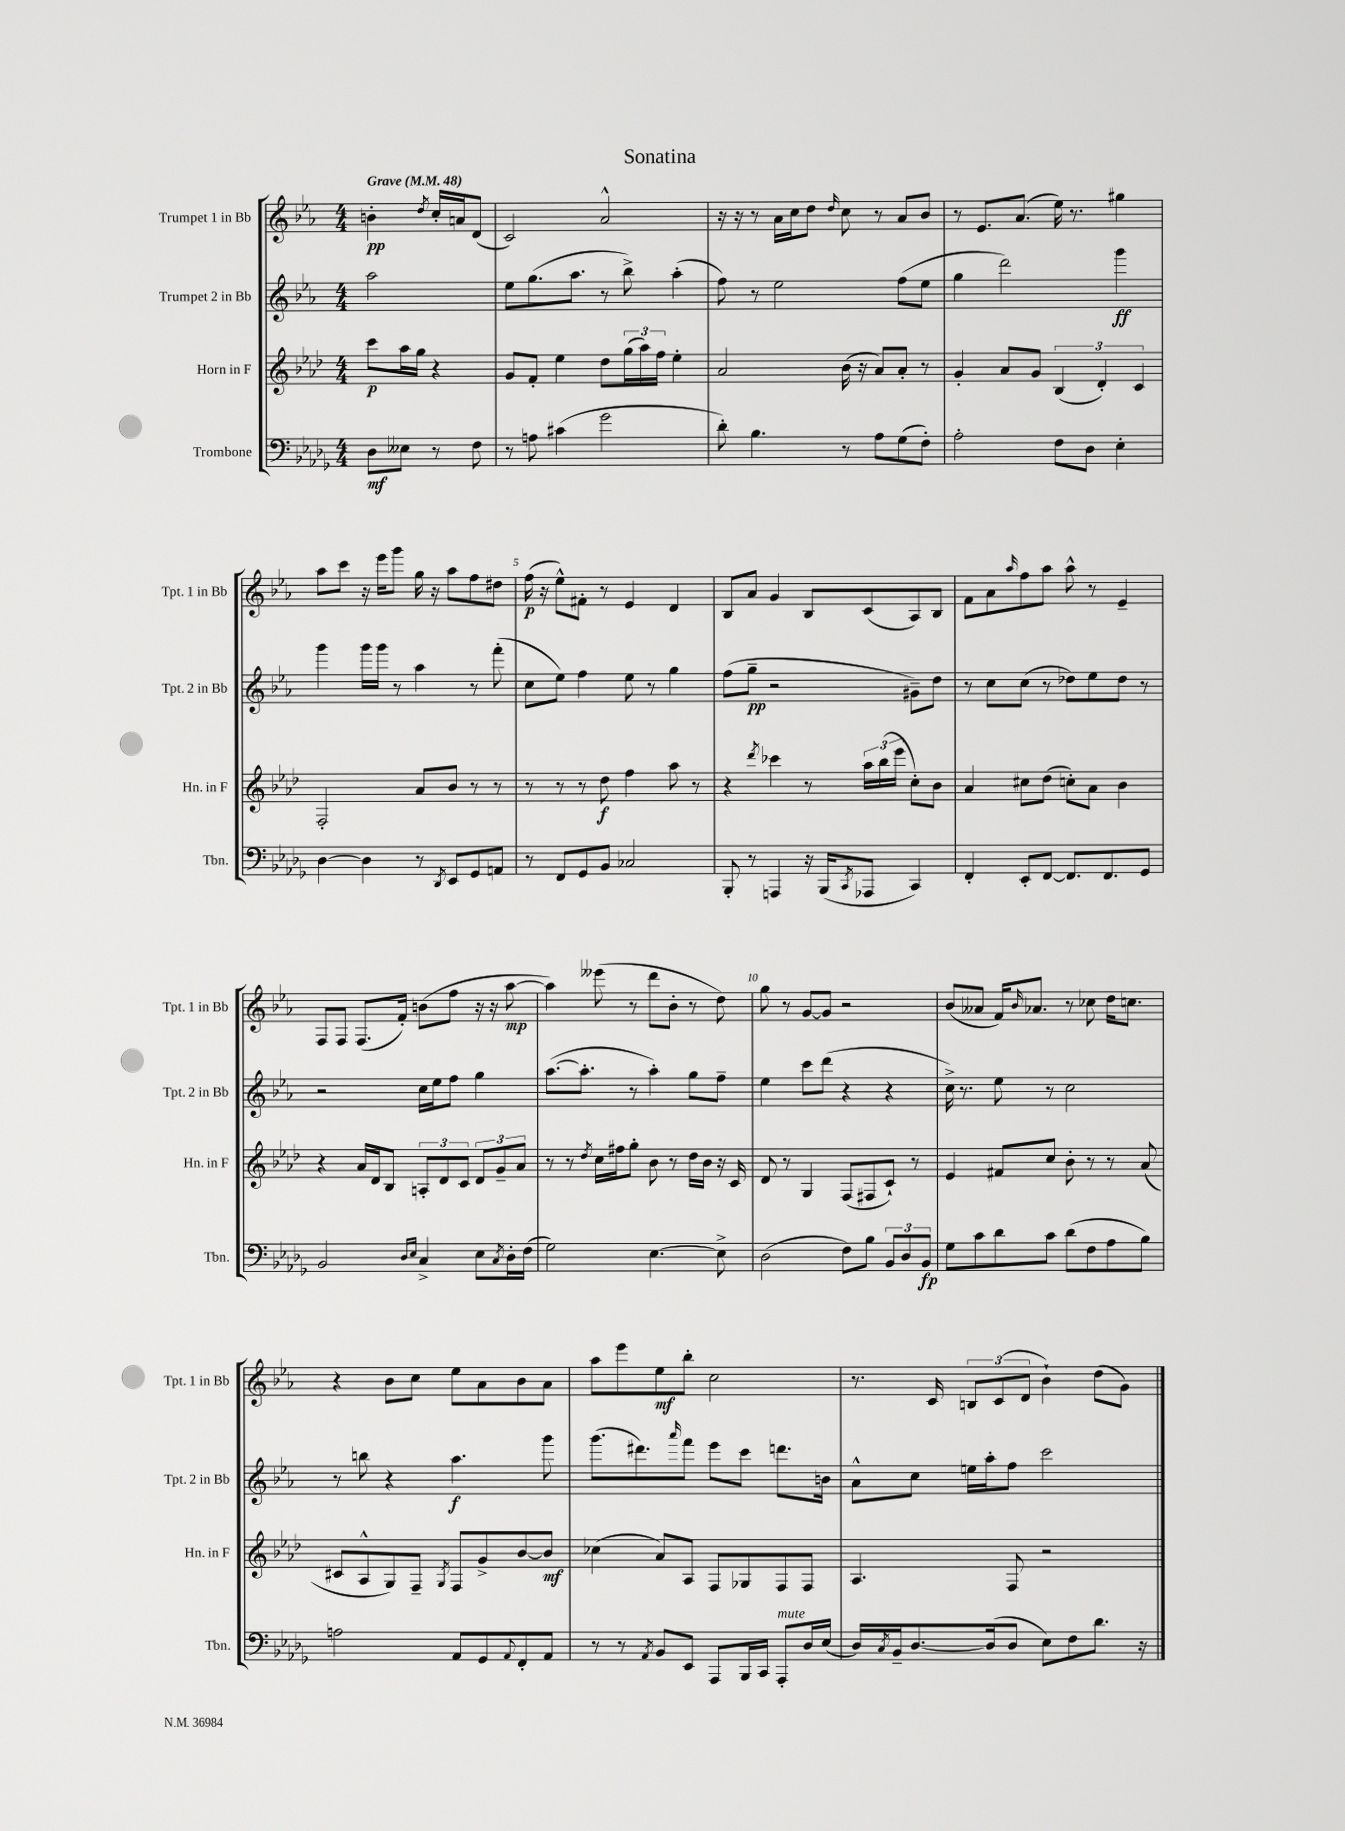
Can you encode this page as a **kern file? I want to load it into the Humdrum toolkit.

**kern	**kern	**kern	**kern
*staff4	*staff3	*staff2	*staff1
*clefF4	*clefG2	*clefG2	*clefG2
*k[b-e-a-d-g-]	*k[b-e-a-d-]	*k[b-e-a-]	*k[b-e-a-]
*M4/4	*M4/4	*M4/4	*M4/4
*MM48	*MM48	*MM48	*MM48
8D-	8ccc	2aa-	4b'
8E--	16aa-	.	.
.	16gg	.	.
.	.	.	8qdd
8r	4r	.	16cc'
.	.	.	16a
8F	.	.	(8d
=	=	=	=
8r	8g	8ee-	2c)
8A	8f'	(8.gg	.
(4c#	4ee-	.	.
.	.	8.aa-	.
2g-	8dd-	8r	2a-^^
.	(24gg	8bb-^)	.
.	24aa-)	.	.
.	24ff	.	.
.	4ee-'	(4aa-'	.
=	=	=	=
8d-')	2a-	8ff)	16r
.	.	.	16r
4.B-	.	8r	8r
.	.	2ee-	16a-
.	.	.	16cc
.	.	.	8dd
.	.	.	16qqdd
8r	(16b-	.	8cc
.	16r	.	.
8A-	8a-)	.	8r
(8G-	8a-'	(8ff	8a-
8F')	8r	8ee-	8b-
=	=	=	=
2A-'	4g'	4gg	8r
.	.	.	8.e-
.	8a-	2ddd)	.
.	.	.	(8.a-
.	8g	.	.
8F	(6B-	.	16ee-)
.	.	.	8.r
8D-	.	.	.
.	6d-')	.	.
4E-'	.	4ggg	4gg#
.	6c	.	.
=	=	=	=
[4D-	2F'	4ggg	8aa-
.	.	.	8ccc
4D-]	.	16ggg	16r
.	.	16ggg	16eee-
.	.	8r	8ggg
8r	8a-	4aa-	16gg
.	.	.	16r
8qDD-	.	.	.
8EE-	8b-	.	8aa-
8GG-	8r	8r	8ff
8AA	8r	(8fff'	8dd#
=	=	=	=
8r	8r	8cc	(16ff
.	.	.	16r
8FF	8r	8ee-)	8ee-^^)
8GG-	8r	4ff	8f#'
8BB-	8dd-	.	8r
2C-	4ff	8ee-	4e-
.	.	8r	.
.	8aa-	4gg	4d
.	8r	.	.
=	=	=	=
8BBB-'	4r	(8ff	8B-
8r	.	8gg~	8a-
.	8qddd-	.	.
4AAA	4ccc-	2r	4g
16r	8r	.	8B-
(16BBB-	.	.	.
8qCC	.	.	.
8AAA-	24aa-	.	(8c
.	(24bb-	.	.
.	24eee-	.	.
4CC)	8cc')	8g#~)	8A-)
.	8b-	8dd	8B-
=	=	=	=
4FF'	4a-	8r	8f
.	.	8cc	8a-
.	.	.	16qqaa-
8EE-'	8cc#	(8cc	8ff
[8FF	(8dd-	8r	8aa-
8.FF]	8cc')	8dd-)	8aa-^^
.	8a-	8ee-	8r
8.FF	.	.	.
.	4b-	8dd-	4e-~
8GG-	.	8r	.
=	=	=	=
2BB-	4r	2r	8F
.	.	.	8F
.	16a-	.	(8.F
.	16d-	.	.
.	8B-	.	.
.	.	.	16f')
16qqD-	.	.	.
16qqE-	.	.	.
4C^	12A'	16cc	(8b
.	.	16ee-	.
.	12d-	.	.
.	.	8ff	8ff
.	12c	.	.
8E-	12d-	4gg	16r
.	.	.	16r
.	12g~	.	.
8qC	.	.	.
16D-'	.	.	[8aa-
.	12a-	.	.
(16F	.	.	.
=	=	=	=
2G-)	8r	([8.aa-	4aa-])
.	8r	.	.
.	.	8.aa-']	.
.	8qdd-	.	.
.	16cc	.	(8eee--
.	16ff#	.	.
.	8gg'	8r	8r
[4.E-	8b-	4aa-')	8ddd
.	8r	.	8b-'
.	16dd-	8gg	8r
.	16b-	.	.
8E-^]	16r	8ff~	8dd)
.	16c	.	.
=	=	=	=
(2D-	8d-	4ee-	8gg
.	8r	.	8r
.	4G	8ccc	[8g
.	.	(8ddd	8g]
8F)	(8F	4r	2r
8B-	8F#	.	.
12BB-	8c`)	4r	.
12D-	.	.	.
.	8r	.	.
12BB-	.	.	.
=	=	=	=
8G-	4e-	16cc^)	(8b-
.	.	8.r	.
8c	.	.	8a--
8d-	8f#	8ee-	16f)
.	.	.	16qqb-
.	.	.	8.a-
8c	8cc	8r	.
(8d-	8b-'	2cc	8r
8F	8r	.	8cc-
8A-	8r	.	16dd
.	.	.	8.cc
8B-)	(8a-	.	.
=	=	=	=
2A	8c#	8r	4r
.	8A-^^	8bb	.
.	8G)	4r	8b-
.	8F~	.	8cc
.	8qG	.	.
8AA-	8F	4.aa-	8ee-
8GG-	8g^	.	8a-
8qqAA-	.	.	.
8FF'	[8b-	.	8b-
8AA-	8b-]	8ggg	8a-
=	=	=	=
8r	(4cc-	(8.ggg	8aa-
8r	.	.	8eee-
.	.	8.ddd#)	.
8qAA-	.	.	.
8BB-	8a-)	.	8ee-
.	.	16qqaaa-	.
8EE-	8A-	8fff	8bb-'
8AAA-	8F	8eee-	2cc
16BBB-	8G-	8ccc	.
16CC	.	.	.
8AAA-'	8F	8.ddd	.
16D-	8F	.	.
(16E-	.	16b	.
=	=	=	=
16D-)	4.A-	8a-^^	8.r
8qC	.	.	.
16BB-~	.	.	.
[8.D-	.	8cc	.
.	.	.	16c
.	.	16ee	12B
(16D-]	.	16aa-'	.
.	.	.	(12c
8D-	8F	8ff	.
.	.	.	12d
8E-)	2r	2ccc	4b-`)
8F	.	.	.
8.d-	.	.	(8dd
.	.	.	8g)
16r	.	.	.
==	==	==	==
*-	*-	*-	*-
